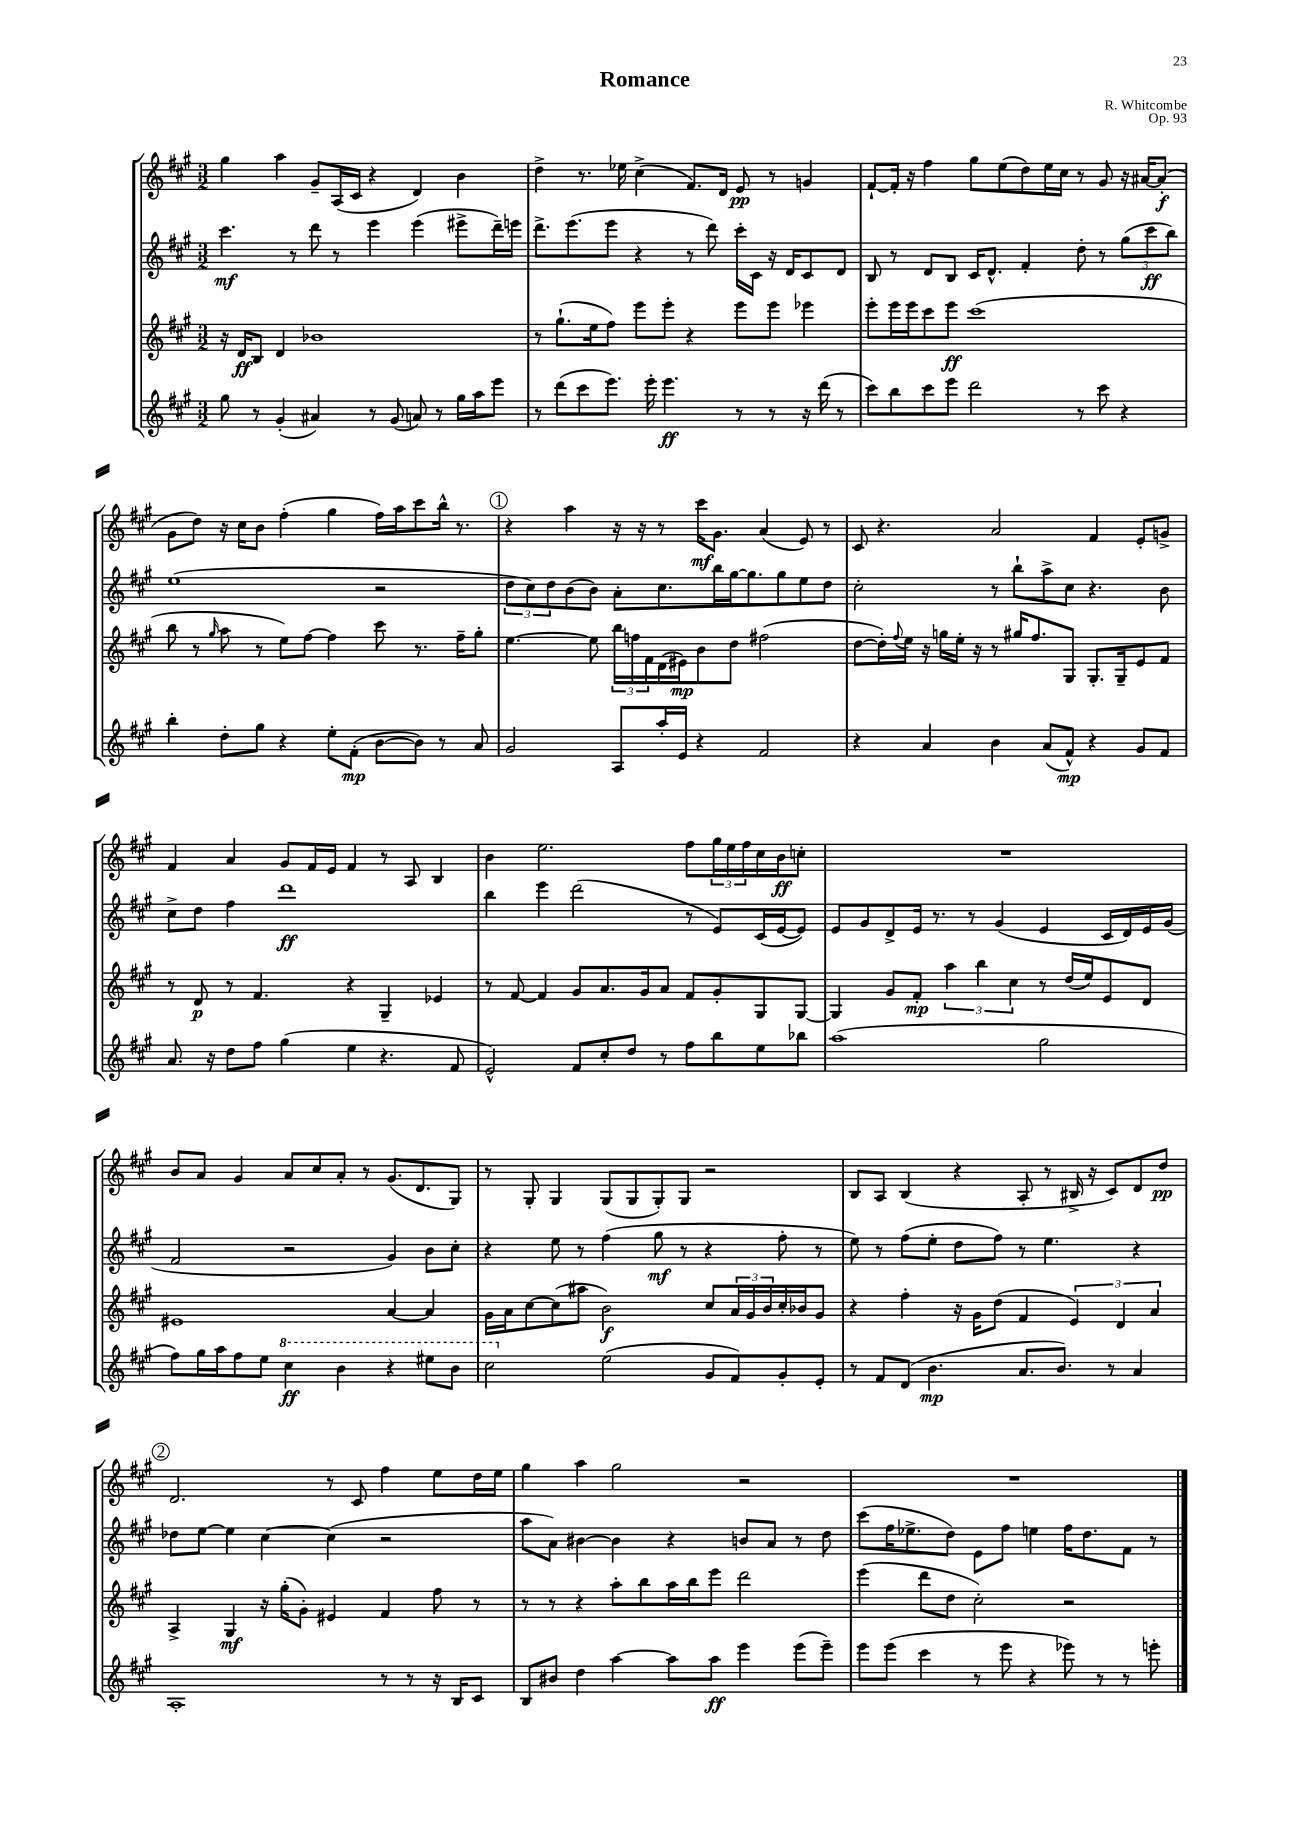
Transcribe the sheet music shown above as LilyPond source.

\header { title = "Romance" composer = "R. Whitcombe" opus = "Op. 93" }
<<
\new StaffGroup <<
\new Staff = "s0" {
    \clef treble \key a \major \numericTimeSignature \time 3/2
    gis''4 a''4 gis'8-- a16( cis'16 r4 d'4) b'4 |
    d''4-> r8. ees''16 cis''4->( fis'8.) d'16 e'8\pp r8 g'4 |
    fis'8~-! fis'16-. r16 fis''4 gis''8 e''8( d''8) e''16 cis''16 r8 gis'8 r16 ais'16~ ais'8-.\f( |
    gis'8 d''8) r16 cis''16 b'8 fis''4-.( gis''4 fis''16) a''16 cis'''8 b''16-^ r8. |
    \mark \markup { \circle "1" } r4 a''4 r16 r16 r8 cis'''16\mf gis'8. a'4( e'8) r8 |
    cis'8 r4. a'2 fis'4 e'8-. g'8-> |
    fis'4 a'4 gis'8 fis'16 e'16 fis'4 r8 a8 b4 |
    b'4 e''2. fis''8 \tuplet 3/2 { gis''16 e''16 fis''16 } cis''16 b'16\ff c''8-. |
    R1. |
    b'8 a'8 gis'4 a'8 cis''8 a'8-. r8 gis'8.( d'8. gis8) |
    r8 gis8-. gis4 gis8( gis8 gis8-.) gis8 r2 |
    b8 a8 b4( r4 a8-. r8 bis16-> r16 cis'8) d'8 d''8\pp |
    \mark \markup { \circle "2" } d'2. r8 cis'8 fis''4 e''8 d''16 e''16 |
    gis''4 a''4 gis''2 r2 |
    R1. \bar "|." |
}
\new Staff = "s1" {
    \clef treble \key a \major \numericTimeSignature \time 3/2
    cis'''4.\mf r8 d'''8 r8 e'''4 e'''4( eis'''8-> d'''16--) e'''16 |
    d'''8.-> e'''8.( e'''8 r4 r8 d'''8) cis'''16-. cis'16 r16 d'16 cis'8 d'8 |
    b8 r8 d'8 b8 cis'16 d'8.-^ fis'4-. d''8-. r8 \tuplet 3/2 { gis''8( cis'''8\ff b''8) } |
    e''1( r2 |
    \mark \markup { \circle "1" } \tuplet 3/2 { d''8 cis''8) d''8 } b'8( b'8) a'8-. cis''8. b''16 gis''16~ gis''8. gis''8 e''8 d''8 |
    cis''2-. r8 b''8-! a''8-> cis''8 r4. b'8 |
    cis''8-> d''8 fis''4 d'''1\ff |
    b''4 e'''4 d'''2( r8 e'8) cis'16( e'16~ e'8) |
    e'8 gis'8 d'8-> e'16 r8. r8 gis'4( e'4 cis'16 d'16) e'16 gis'16( |
    fis'2 r2 gis'4) b'8 cis''8-. |
    r4 e''8 r8 fis''4( gis''8\mf r8 r4 fis''8-. r8 |
    e''8) r8 fis''8( e''8-. d''8 fis''8) r8 e''4. r4 |
    \mark \markup { \circle "2" } des''8 e''8~ e''4 cis''4~ cis''4( r2 |
    a''8 a'8) bis'4~ bis'4 r4 b'8 a'8 r8 d''8 |
    cis'''8( fis''16 ees''8.-> d''8) e'8 fis''8 e''4 fis''16 d''8. fis'8 r8 \bar "|." |
}
\new Staff = "s2" {
    \clef treble \key a \major \numericTimeSignature \time 3/2
    r16 d'16\ff b8 d'4 bes'1 |
    r8 gis''8.-!( e''16 fis''8) e'''8 e'''8-. r4 e'''8 e'''8 ees'''4 |
    e'''8-. e'''16 e'''16 cis'''8 e'''8\ff cis'''1( |
    b''8 r8 \grace { gis''16 } a''8 r8 e''8) fis''8~ fis''4 cis'''8 r8. fis''16-- gis''8-. |
    \mark \markup { \circle "1" } e''4.~ e''8 \tuplet 3/2 { b''16 f''16 fis'16 } d'16( eis'16\mp) b'8 d''8 fis''2( |
    d''8~ d''16-.) \appoggiatura { fis''8 } e''16 r16 g''16 e''16-. r16 r8 gis''16 fis''8. gis8 gis8.-. gis16-- e'8 fis'8 |
    r8 d'8\p r8 fis'4. r4 gis4-- ees'4 |
    r8 fis'8~ fis'4 gis'8 a'8. gis'16 a'8 fis'8 gis'8-. gis8 gis8~ |
    gis4 gis'8 fis'8-.\mp \tuplet 3/2 { a''4 b''4 cis''4 } r8 d''16( e''16) e'8 d'8 |
    eis'1 a'4~ a'4 |
    gis'16 a'16 cis''8~ cis''8( ais''8 b'2\f) cis''8 \tuplet 3/2 { a'16 gis'16 b'16 } cis''16-. bes'16 gis'8 |
    r4 fis''4-. r16 gis'16 d''8( fis'4 \tuplet 3/2 { e'4) d'4 a'4 } |
    \mark \markup { \circle "2" } a4-> gis4\mf r16 gis''16-.( gis'8-.) eis'4 fis'4 fis''8 r8 |
    r8 r8 r4 a''8-. b''8 a''16 b''16 e'''8 d'''2 |
    e'''4( d'''8 d''8 cis''2-.) r2 \bar "|." |
}
\new Staff = "s3" {
    \clef treble \key a \major \numericTimeSignature \time 3/2
    gis''8 r8 gis'4-.( ais'4) r8 gis'8( a'8) r8 gis''16 a''16 e'''8 |
    r8 d'''8( cis'''8 e'''8.) e'''16-. e'''4.\ff r8 r8 r16 d'''16( r8 |
    cis'''8) b''8 cis'''8 e'''8 d'''2 r8 cis'''8 r4 |
    b''4-. d''8-. gis''8 r4 e''8-. fis'8-.\mp( b'8~ b'8) r8 a'8 |
    \mark \markup { \circle "1" } gis'2 a8 a''16-. e'16 r4 fis'2 |
    r4 a'4 b'4 a'8( fis'8-^\mp) r4 gis'8 fis'8 |
    a'8. r16 d''8 fis''8 gis''4( e''4 r4. fis'8 |
    e'2-^) fis'8 cis''8-. d''8 r8 fis''8 b''8 e''8 bes''8 |
    a''1( gis''2 |
    fis''8) gis''16 a''16 fis''8 e''8 \ottava #1 cis'''4\ff b''4 r4 eis'''8 b''8 |
    cis'''2 \ottava #0 e''2( gis'8 fis'8) gis'8-. e'8-. |
    r8 fis'8 d'8( b'4.\mp a'8. b'8.) r8 a'4 |
    \mark \markup { \circle "2" } a1-. r8 r8 r16 b16 cis'8 |
    b8 bis'8 d''4 a''4~ a''8 a''8\ff e'''4 e'''8( e'''8--) |
    e'''8 e'''8( cis'''4 r8 e'''8 r4 ees'''8) r8 r8 e'''8-. \bar "|." |
}
>>
>>
\layout { \context { \Score \remove "Bar_number_engraver" } }
